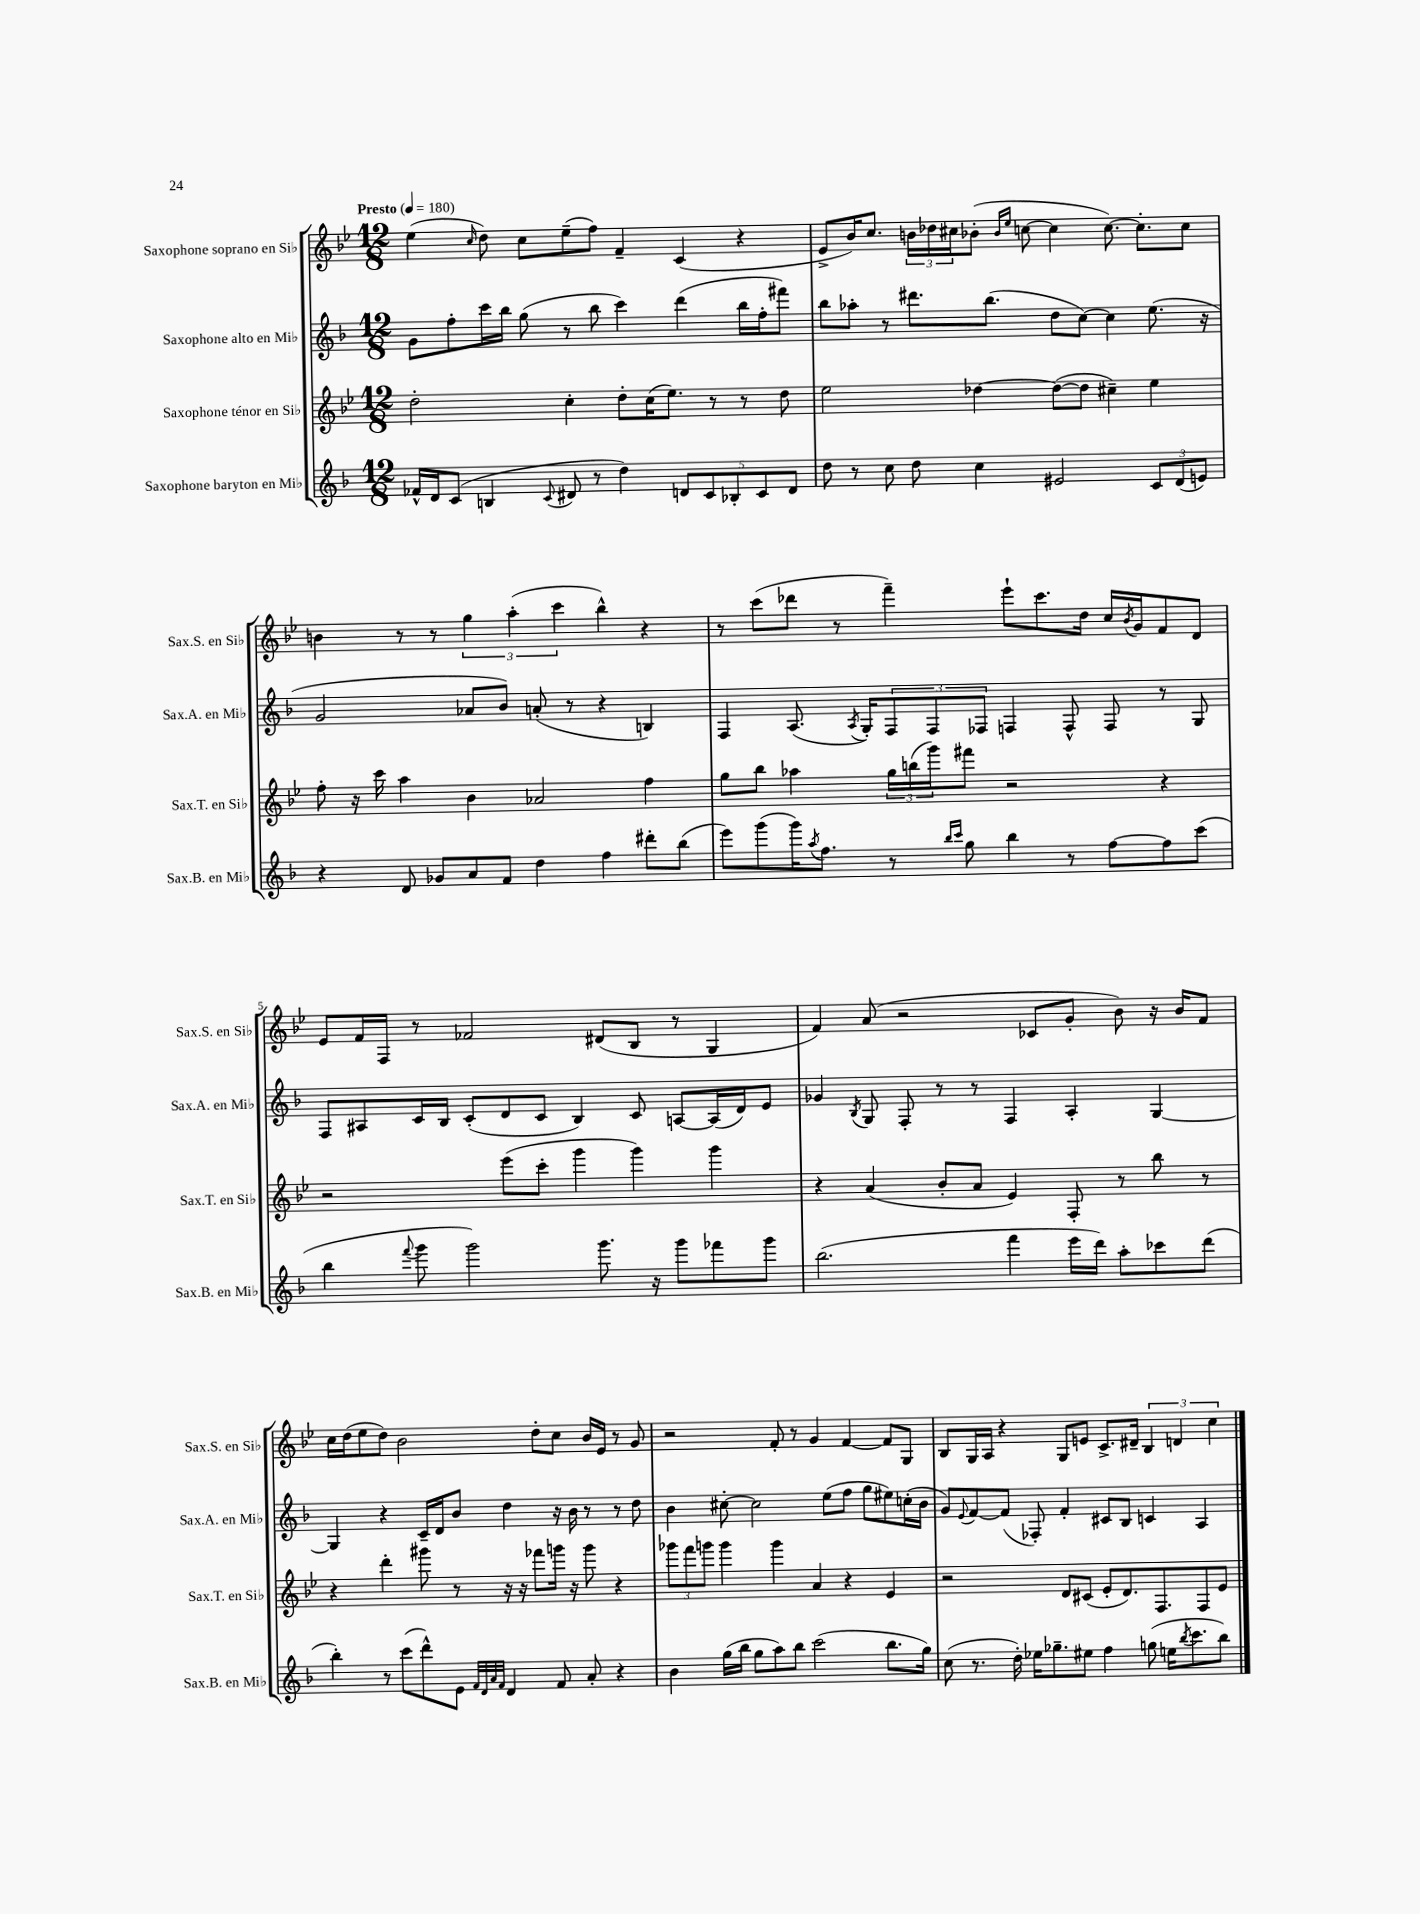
<<
\new StaffGroup <<
\new Staff = "s0" \with { instrumentName = "Saxophone soprano en Sib" shortInstrumentName = "Sax.S. en Sib" } {
    \clef treble \key bes \major \numericTimeSignature \time 12/8 \tempo "Presto" 4 = 180
    ees''4( \grace { c''16 } d''8) c''8 ees''8--( f''8) f'4-- c'4( r4 |
    ees'8-> bes'16) c''8. \tuplet 3/2 { b'16 des''16 cis''16 } bes'8-.( \grace { bes'16 ees''16 } c''8~ c''4 c''8.~) c''8.-. c''8 |
    b'4 r8 r8 \tuplet 3/2 { g''4 a''4-.( c'''4 } bes''4-^) r4 |
    r8 c'''8( des'''8 r8 f'''4--) ees'''8-! c'''8. d''16 c''16 \acciaccatura { bes'8 } g'16 f'8 d'8 |
    ees'8 f'16 f16 r8 fes'2 dis'8( bes8 r8 g4 |
    f'4) a'8( r2 ces'8 g'8-. bes'8) r16 bes'16 f'8 |
    c''16 d''16( ees''8 d''8) bes'2 d''8-. c''8 bes'16 ees'16 r8 g'8 |
    r2 f'8-. r8 g'4 f'4~ f'8 g8 |
    bes8 g16 a16 r4 g8 e'8 c'8.-> dis'16-- \tuplet 3/2 { bes4 d'4 c''4 } \bar "|." |
}
\new Staff = "s1" \with { instrumentName = "Saxophone alto en Mib" shortInstrumentName = "Sax.A. en Mib" } {
    \clef treble \key f \major \numericTimeSignature \time 12/8
    g'8 f''8-. c'''16 bes''16 g''8( r8 bes''8 c'''4) d'''4( bes''16 f''16-. fis'''8) |
    bes''8 aes''8-. r8 dis'''8. bes''8.( d''8 c''8~) c''4 e''8.( r16 |
    g'2 aes'8 bes'8) a'8-.( r8 r4 b4) |
    f4 a8.( \acciaccatura { a8 } g16-.) \tuplet 3/2 { f8 f8 fes8 } f4 f8-^ f8 r8 g8 |
    f8 ais8 c'16 bes16 c'8-.( d'8 c'8 bes4) c'8 a8~ a16( d'16) e'8 |
    ges'4 \acciaccatura { bes8 } g8 f8-. r8 r8 f4 a4-. g4~ |
    g4 r4 c'16-- d'16 bes'8 d''4 r16 bes'16 r8 r8 d''8 |
    bes'4 cis''8~-. cis''2 e''8( f''8 g''8 eis''8) c''16-.( bes'16 |
    g'8) \appoggiatura { e'8 } f'8~ f'8( fes8-.) f'4-. cis'8 bes8 c'4 a4 \bar "|." |
}
\new Staff = "s2" \with { instrumentName = "Saxophone ténor en Sib" shortInstrumentName = "Sax.T. en Sib" } {
    \clef treble \key bes \major \numericTimeSignature \time 12/8
    d''2-. c''4-. d''8-. c''16( ees''8.) r8 r8 d''8 |
    ees''2 des''4~ des''8~( des''8 cis''4--) ees''4 |
    f''8-. r16 c'''16 a''4 bes'4 aes'2 f''4 |
    g''8 bes''8 aes''4 \tuplet 3/2 { g''16 b''16( g'''16) } fis'''8 r2 r4 |
    r2 ees'''8( c'''8-. g'''4 g'''4) g'''4 |
    r4 a'4( bes'8-. a'8 ees'4) f8-. r8 bes''8 r8 |
    r4 d'''4-. gis'''8 r8 r16 r16 fes'''8 g'''16 r16 g'''8 r4 |
    \tuplet 3/2 { ges'''8 f'''8 g'''8 } g'''4 g'''4 a'4 r4 ees'4 |
    r2 d'8 cis'8( ees'8-. d'8.) f8. f8 ees'8 \bar "|." |
}
\new Staff = "s3" \with { instrumentName = "Saxophone baryton en Mib" shortInstrumentName = "Sax.B. en Mib" } {
    \clef treble \key f \major \numericTimeSignature \time 12/8
    fes'16-^ d'16 c'8( b4 \appoggiatura { c'8 } dis'8 r8 d''4) \tuplet 5/4 { d'8 c'8 bes8-. c'8 d'8 } |
    d''8 r8 c''8 d''8 c''4 eis'2 \tuplet 3/2 { c'8 d'8( e'8) } |
    r4 d'8 ges'8 a'8 f'8 d''4 f''4 dis'''8-. bes''8( |
    e'''8) g'''8( g'''16) \acciaccatura { a''8 } f''8. r8 \grace { bes''16 c'''16 } g''8 bes''4 r8 f''8~ f''8 c'''8( |
    bes''4 \appoggiatura { f'''8 } g'''8 g'''2) g'''8. r16 g'''8 fes'''8 g'''8 |
    bes''2.( f'''4 e'''16 d'''16) a''8-. ces'''8 d'''8( |
    bes''4-.) r8 c'''8( d'''8-^) e'8 \grace { f'32 d'32 a'32 f'32 } d'4 f'8 a'8-. r4 |
    bes'4 g''16( bes''16 g''8 a''8) bes''8 c'''2( bes''8. g''16) |
    c''8( r8. d''16-.) ees''16 ges''8.-- eis''8 f''4 g''8( e''16 \acciaccatura { bes''8 } c'''8. bes''8) \bar "|." |
}
>>
>>
\layout { \context { \Score \override BarNumber.break-visibility = ##(#f #t #t) barNumberVisibility = #(every-nth-bar-number-visible 5) } }
